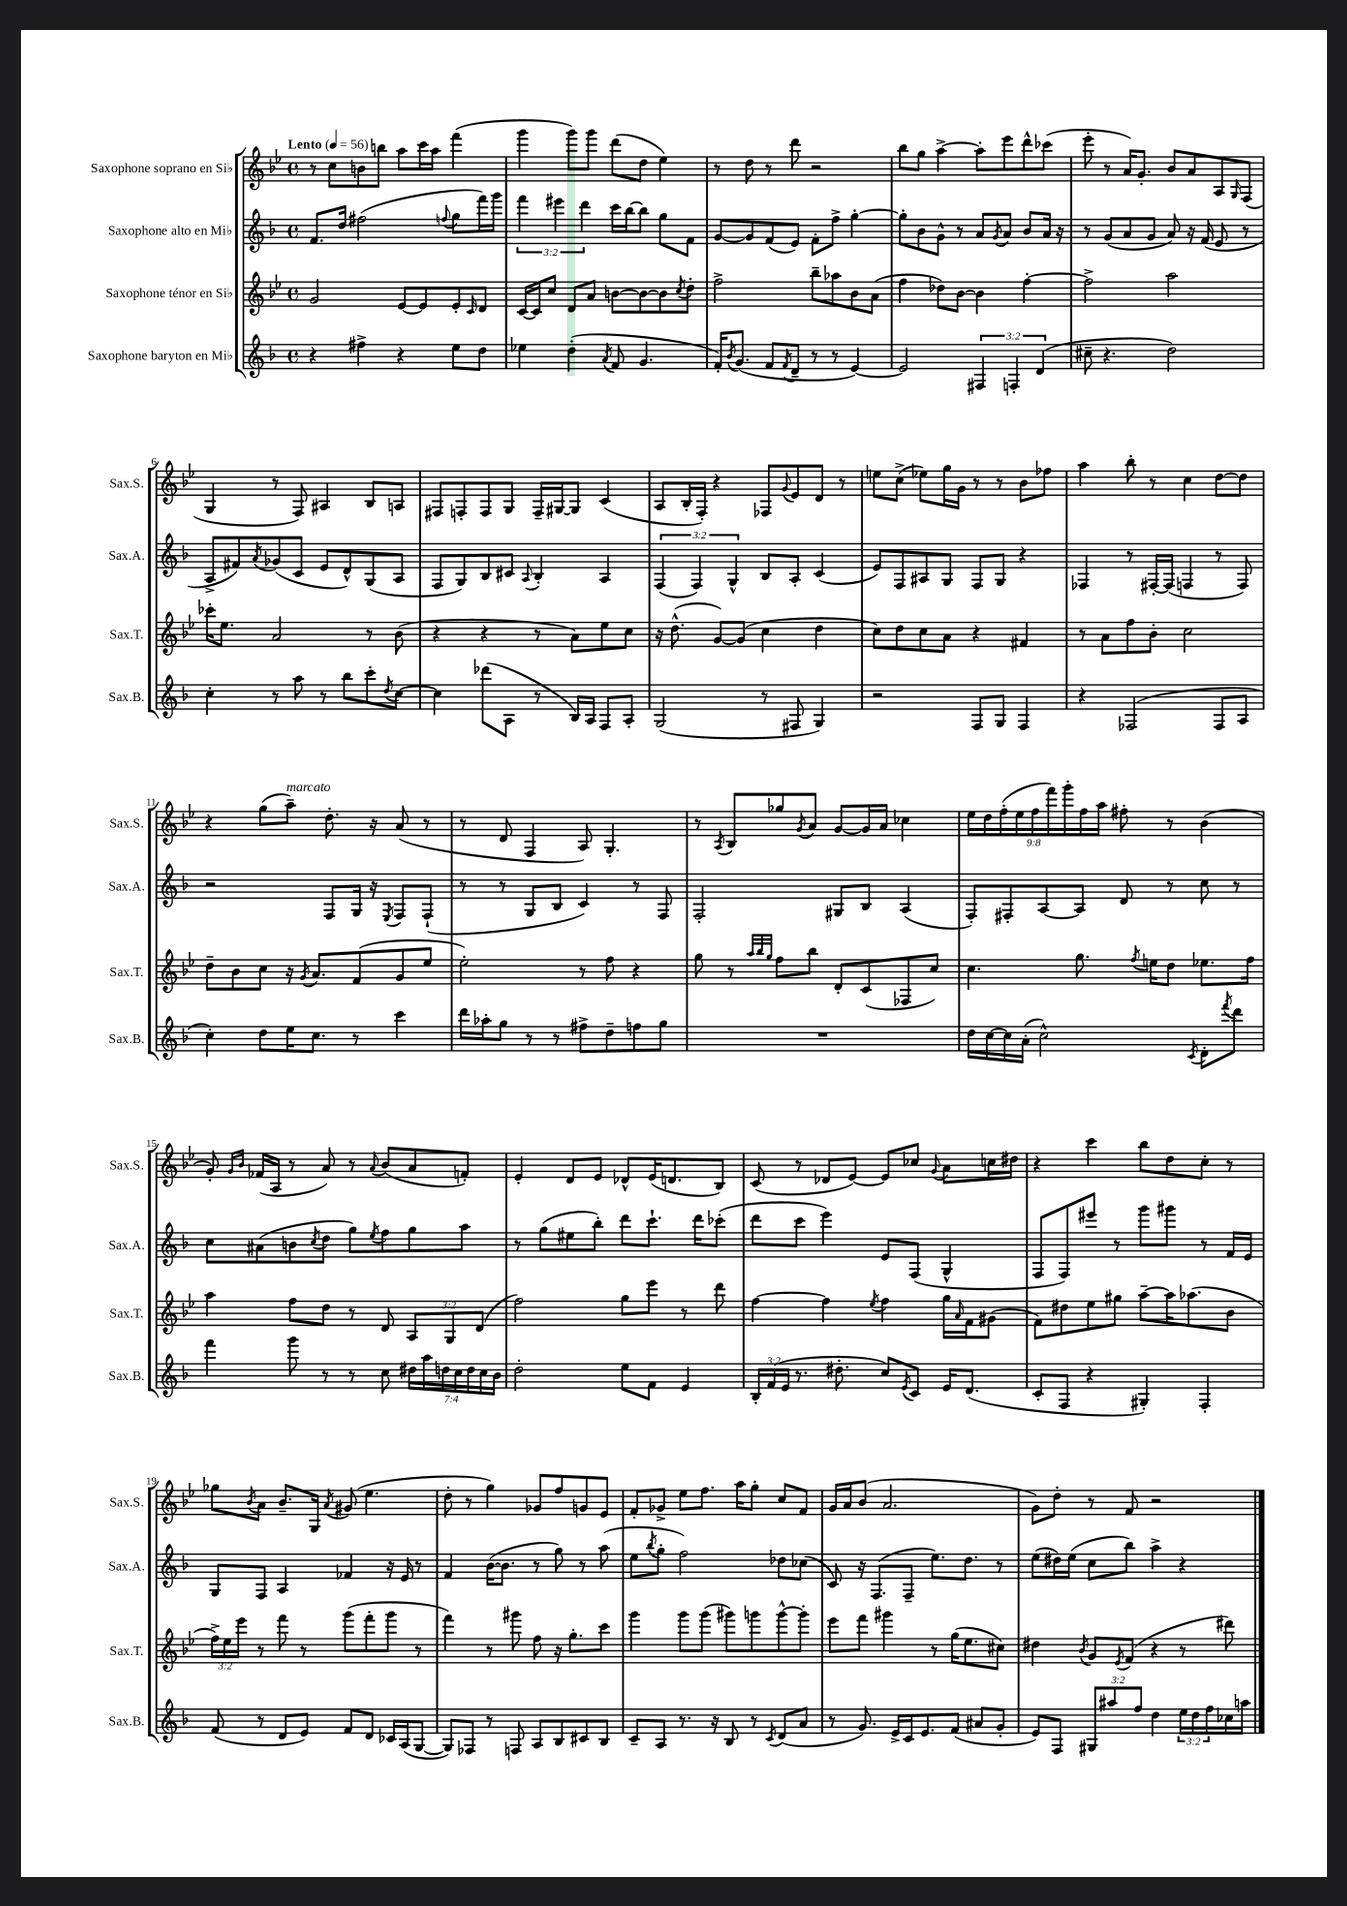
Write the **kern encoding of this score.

**kern	**kern	**kern	**kern
*staff4	*staff3	*staff2	*staff1
*clefG2	*clefG2	*clefG2	*clefG2
*k[b-]	*k[b-e-]	*k[b-]	*k[b-e-]
*M4/4	*M4/4	*M4/4	*M4/4
*met(c)	*met(c)	*met(c)	*met(c)
*MM56	*MM56	*MM56	*MM56
4r	2g	8.f	8r
.	.	.	8cc
.	.	16dd	.
4ff#^	.	(2ff#	8b
.	.	.	8bb
4r	[8e-	.	8aa
.	8e-]	.	16ccc
.	.	.	16aa
.	.	8qqff	.
8ee	8e-'	8gg	(4fff
.	16qqc	.	.
8dd	8d	16fff)	.
.	.	16ggg	.
=	=	=	=
4ee-	[16c	6fff	4ggg
.	16c]	.	.
.	8cc	.	.
.	.	6eee#	.
(4dd'	8d	.	8ggg)
.	.	6ddd	.
.	8a	.	8ggg
8qa	.	.	.
8f	[8b	16ccc	(8ddd
.	.	[16bb-	.
4.g	8b_	8bb-]	8dd
.	8b]	8gg	4ee-)
.	8qcc	.	.
.	8dd'	8f	.
=	=	=	=
16f')	2ff^	[8g	8r
8qb-	.	.	.
(8.g	.	.	.
.	.	8g]	8dd
8f	.	(8f	8r
8qf	.	.	.
8d~	.	8e)	8ddd
8r	8bb-~	8f'	2r
8r	8aa-	8ff^	.
[4e)	8b-	[4gg'	.
.	(8a	.	.
=	=	=	=
2e]	4ff	8gg']	8bb-
.	.	8b-	8gg
.	8dd-)	8g^^	[4aa^
.	[8b-	8r	.
6F#	4b-]	8a	8aa']
.	.	8qg	.
.	.	8a	8eee-
6F'	.	.	.
.	[4ff'	8b-	8ddd^^
(6d	.	.	.
.	.	16a	(8ccc-
.	.	16r	.
=	=	=	=
8cc#~	2ff^]	8r	8eee-'
4.r	.	(8g	8r
.	.	8a	16a)
.	.	.	8.g'
.	.	8g	.
2dd)	2aa	8a)	8b-
.	.	16r	8a
.	.	(16f	.
.	.	8e	8A
.	.	.	16qqG
.	.	8r	(8F
=	=	=	=
4cc'	16ccc-'	8A^	4G
.	8.ee-	.	.
.	.	8f#)	.
.	.	8qa	.
8r	2a	(8g-	8r
8aa	.	8c	8F)
8r	.	8e	4A#
8bb-	.	8d^^)	.
8ccc'	8r	(8G	8B-
8qdd	.	.	.
[8cc	(8b-	8A	8A
=	=	=	=
4cc]	4r	8F	8F#
.	.	8G)	8F'
(8ddd-	4r	8B-	8F
8A	.	8c#	8G
.	.	8qqA	.
8r	8r	4B-'	16F~
.	.	.	[16G#
16B-)	8a)	.	8G#]
16A	.	.	.
8F	8ee-	4A	(4c
8A'	8cc	.	.
=	=	=	=
(2G	16r	(6F	8A
.	(8.dd^^	.	.
.	.	.	16B-'
.	.	6F)	.
.	.	.	16F')
.	[8g)	.	4r
.	.	6G^^	.
.	(8g]	.	.
8r	4cc	8B-	8F-
.	.	.	8qqg
8F#	.	8A'	8e-
4G)	4dd	(4c	8d
.	.	.	8r
=	=	=	=
2r	8cc)	8e)	8ee
.	8dd	8F	(8cc^
.	8cc	8A#	8ee-)
.	8a	8G	16gg
.	.	.	16g
8F	4r	8F	8r
8G	.	8G	8r
4F	4f#	4r	8b-
.	.	.	8ff-
=	=	=	=
4r	8r	4F-	4aa
.	8a	.	.
(2F-	8ff	8r	8bb-'
.	8b-'	[16F#'	8r
.	.	(16F#]	.
.	2cc	4F	4cc
8F-	.	8r	[8dd
8A	.	8F)	8dd]
=	=	=	=
4cc')	8dd~	2r	4r
.	8b-	.	.
8dd	8cc	.	(8gg
16ee	16r	.	8aa~)
.	8qg	.	.
8.cc	8.a	.	.
.	.	8F	8.dd'
8r	(8f	16G	.
.	.	16r	16r
.	.	8qE	.
4ccc	8g	8F	(8a
.	8ee-	(8F`	8r
=	=	=	=
16ddd	2ee-')	8r	8r
16aa-'	.	.	.
8gg	.	8r	8d
8r	.	8G	4F
8r	.	8B-	.
8ff#^	8r	4c)	8A)
8dd~	8ff	.	4.G'
8ff	4r	8r	.
8gg	.	8F	.
=	=	=	=
1r	8gg	2F'	8r
.	.	.	8qA
.	8r	.	8B-
.	32qqaa	.	.
.	32qqbb-	.	.
.	32qqgg	.	.
.	8ff	.	8gg-
.	.	.	8qg
.	8bb-	.	8a
.	8d'	8G#	[8g
.	(8c	8B-	16g]
.	.	.	16a
.	8F-	(4A	4cc-
.	8cc)	.	.
=	=	=	=
16dd	4.cc	8F')	18ee-
.	.	.	18dd
[16cc	.	.	.
.	.	.	(18ff'
16cc]	.	8F#'	.
.	.	.	18ee-
(16a'	.	.	.
.	.	.	18ff
2cc^^)	.	[8A	.
.	.	.	18fff)
.	.	.	18ggg'
.	8.gg	8A]	.
.	.	.	18ff
.	.	.	18aa
.	.	8d	8ff#'
.	8qff	.	.
.	16ee	.	.
.	8dd	8r	8r
8qc	.	.	.
8d'	8.ee-	8cc	(4b-
8qfff	.	.	.
8ddd	.	8r	.
.	16ff	.	.
=	=	=	=
4fff	4aa	8cc	8g')
.	.	.	16qqg
.	.	.	16qqb-
.	.	(8a#	(16f-
.	.	.	16A
8ggg	8ff	8b	8r
.	.	8qcc	.
8r	8dd	8dd	8a)
8r	8r	8gg)	8r
.	.	8qee	8qqa
8cc	8d	8ff	(8b-
28dd#	12A	8gg	8a
28aa	.	.	.
28dd	.	.	.
.	12G	.	.
28cc	.	.	.
.	.	8aa	8f')
28dd	.	.	.
.	(12d	.	.
28cc	.	.	.
28b-	.	.	.
=	=	=	=
2dd'	2ff)	8r	4e-'
.	.	(8gg	.
.	.	8ee#	8d
.	.	8bb-')	8e-
8ee	8gg	8ddd	8d-^^
8f	8eee-	8.ccc`	(16e-
.	.	.	8.d
4e	8r	.	.
.	.	16ddd	.
.	8ddd	(8ccc-'	8B-)
=	=	=	=
24B-'	[4ff	8ddd	(8c
(24f	.	.	.
24e	.	.	.
8.r	.	8ccc	8r
.	4ff]	4eee)	8d-
8.dd#'	.	.	.
.	.	.	[8e-)
.	8qee-	.	.
8cc)	4ff	8e	8e-]
8qe	.	.	.
8c	.	(8F	8cc-
.	.	.	8qqg
16e	16gg	4G^^	8a
.	16qqa	.	.
(8.d	16f	.	.
.	(8g#	.	16cc
.	.	.	16dd#
=	=	=	=
8c'	8f)	8F	4r
8F	8dd#	8F)	.
4r	8ee-	8eee#	4ccc
.	8gg#	8r	.
4G#')	[8aa~	8ggg	8bb-
.	16aa]	8ggg#	8dd
.	(8.aa-	.	.
4F'	.	8r	8cc'
.	8b-	16f	8r
.	.	16e	.
=	=	=	=
(8f	24ff^)	8G	8gg-
.	24ee-	.	.
.	24eee-	.	.
.	.	.	8qb-
8r	8r	8F	8a
8d	8fff	4A	8.b-~
8e)	8r	.	.
.	.	.	16G
.	.	.	8qa
8f	(8ggg	4f-	(8g#
8d	8fff'	.	4.ee-
16c-	8ggg	16r	.
(16A	.	16e	.
[8G	8r	8r	.
=	=	=	=
8G])	4fff)	4f	8dd'
8F-	.	.	8r
8r	8r	([16b-	4gg)
.	.	8.b-]	.
8F	8ggg#	.	.
8A	8ff	8r	8g-
8B-	16r	8gg)	8ff
.	8.gg'	.	.
8c#	.	8r	8g
8B-	8ccc	(8aa	8e-
=	=	=	=
8c~	4ggg	8ee	8f'
.	.	8qbb-	.
8A	.	8gg'	8g-^
8.r	8ggg	2ff)	8ee-
.	(8ggg	.	8.ff
16r	.	.	.
8B-	8ggg#)	.	.
.	.	.	16aa
8r	8ggg	.	8gg'
8qc	.	.	.
(8d	[8ggg^^	8dd-	8cc
8a	8ggg']	(8cc-	8f
=	=	=	=
8r	8eee-	8c)	16g
.	.	.	16a
8.g)	8fff	16r	(8b-
.	.	(8.F	.
.	4ggg#	.	2.a
16e^	.	.	.
16c	.	8F~	.
8.e	.	.	.
.	8r	8.ee)	.
(8f	(16gg	.	.
.	8.ee-	8.dd	.
8a#	.	.	.
8g'	8cc#)	8r	.
=	=	=	=
8e)	4dd#	(8ee	8g)
8F	.	16dd#)	8dd'
.	.	(16ee	.
.	8qb-	.	.
12G#	8g	8cc	8r
12aa#	.	.	.
.	8qe-	.	.
.	(8f	8bb-)	8f
12ff	.	.	.
4dd	4r	4aa^	2r
24ee	8r	4r	.
24dd	.	.	.
24ff	.	.	.
16cc-	8ddd#)	.	.
16aa	.	.	.
==	==	==	==
*-	*-	*-	*-
